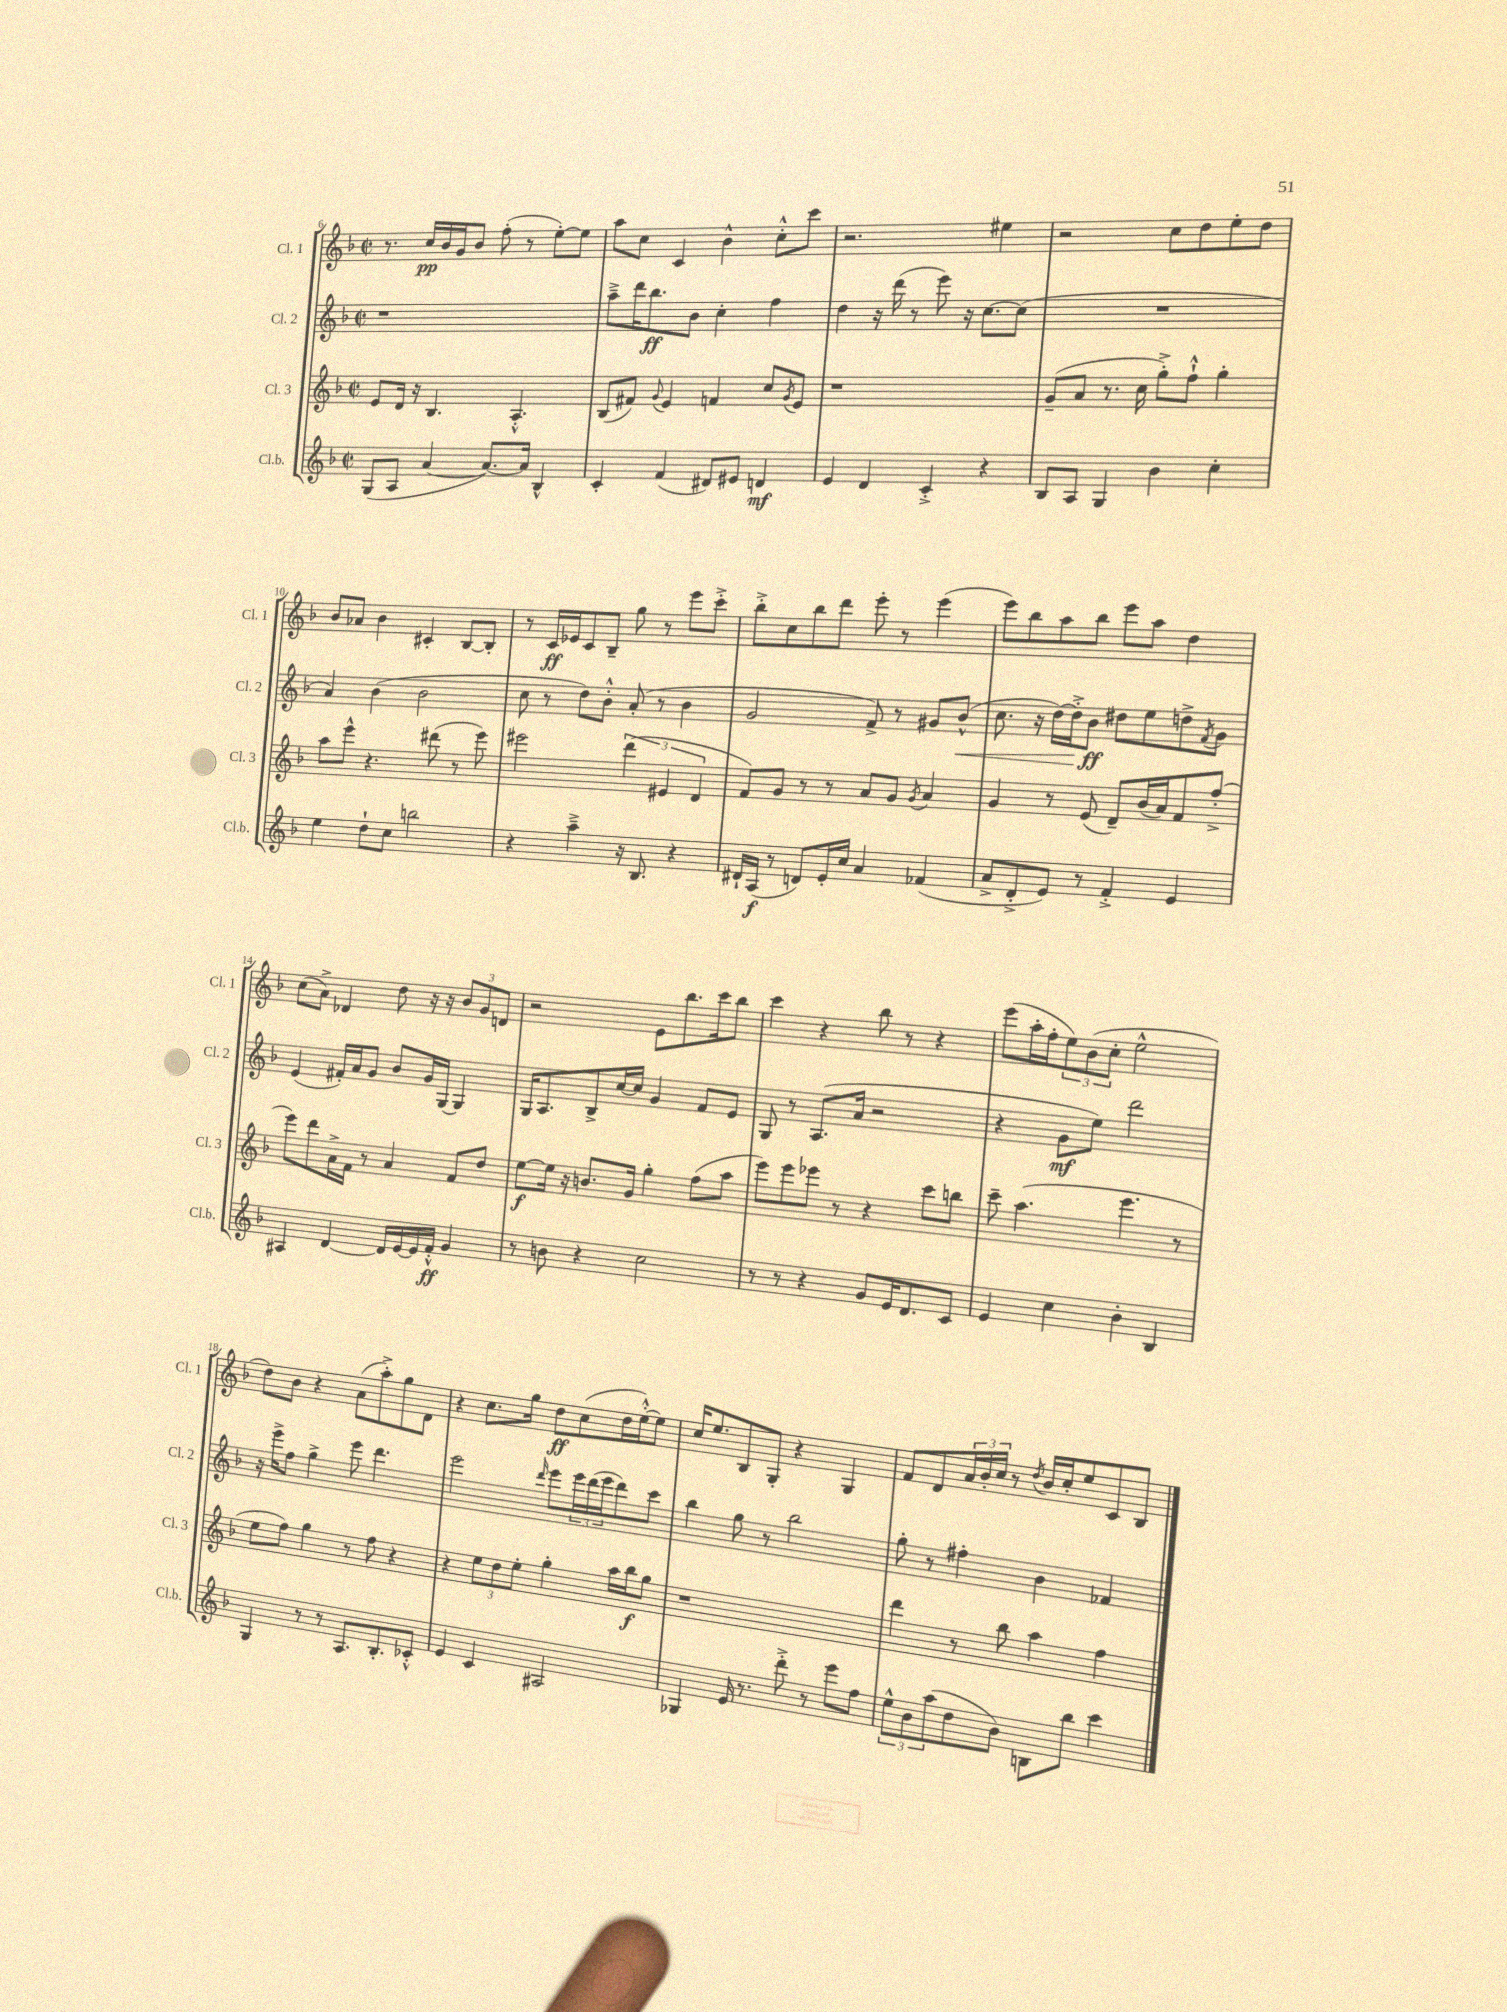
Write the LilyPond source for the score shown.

<<
\new StaffGroup <<
\new Staff = "s0" \with { instrumentName = "Cl. 1" shortInstrumentName = "Cl. 1" } {
    \clef treble \key f \major \defaultTimeSignature \time 2/2
    r8. c''16\pp bes'16 g'16 bes'8 f''8-.( r8 e''8~-.) e''8 |
    a''8 c''8 c'4 bes'4-^ c''8-.-^ c'''8 |
    r2. eis''4 |
    r2 c''8 d''8 e''8-. d''8 |
    bes'8 aes'8 bes'4 cis'4-. bes8~ bes8-. |
    r8 c'16\ff ees'16 c'8 bes8-- g''8 r8 e'''8 c'''8-.-> |
    bes''8-.-> c''8 bes''8 d'''8 e'''8-. r8 e'''4( |
    e'''8) bes''8 a''8 bes''8 e'''8 a''8 d''4 |
    c''8( a'8->) des'4 d''8 r16 r16 \tuplet 3/2 { bes'8 g'8 d'8 } |
    r2 e'8 bes''8. c'''16 bes''8 |
    c'''4 r4 bes''8 r8 r4 |
    e'''8( a''16-. f''16-. \tuplet 3/2 { e''8) bes'8( c''8-. } e''2-^ |
    d''8) bes'8 r4 a'8( a''8-.->) g''8 d'8 |
    r4 c''8. g''16 d''8\ff c''8( d''16 e''16~-.-^) e''8 |
    c''16 e''8. bes8 g8-. r4 g4 |
    f'8 d'8 \tuplet 3/2 { a'16 bes'16-. c''16 } r8 \acciaccatura { d''8 } bes'16 c''16-. e''8 c'8 bes8 \bar "|." |
}
\new Staff = "s1" \with { instrumentName = "Cl. 2" shortInstrumentName = "Cl. 2" } {
    \clef treble \key f \major \defaultTimeSignature \time 2/2
    r1 |
    a''8---> d'''16 bes''8.\ff bes'8 c''4-. f''4 |
    d''4 r16 d'''16( r8 e'''8) r16 c''8.~ c''8( |
    R1 |
    a'4) bes'4( bes'2 |
    c''8 r8 d''8) bes'8-.-^ a'8-.( r8 bes'4 |
    g'2 f'8->) r8 gis'8 bes'8-^\<( |
    c''8. r16 d''16~) d''16-.-> bes'8\ff\! dis''8 e''8 d''8-> \acciaccatura { f'8 } g'8 |
    e'4( fis'16-.) a'16 g'8 bes'8 g'16 g16~ g4 |
    g16 a8. bes8-> c''16~ c''16 g'4 f'8 e'8 |
    g8 r8 a8.( a'16 r2 |
    r4 g'8\mf e''8) d'''2 |
    r16 e'''16-> f''8 g''4-> e'''8 d'''4. |
    e'''2 \grace { d'''16 } e'''8 \tuplet 3/2 { e'''16 d'''16( e'''16 } d'''8) c'''8 |
    bes''4 g''8 r8 bes''2 |
    g''8-. r8 fis''4-. bes'4 fes'4 \bar "|." |
}
\new Staff = "s2" \with { instrumentName = "Cl. 3" shortInstrumentName = "Cl. 3" } {
    \clef treble \key f \major \defaultTimeSignature \time 2/2
    e'8 d'16 r16 bes4. a4.-.-^ |
    bes8( fis'8) \appoggiatura { g'8 } e'4 f'4 c''8 \acciaccatura { g'8 } e'8 |
    r1 |
    g'8--( a'8 r8. c''16 g''8-.->) f''8-!-^ g''4-. |
    a''8 e'''8-^ r4. dis'''8( r8 e'''8) |
    eis'''2 \tuplet 3/2 { d'''4( eis'4 d'4 } |
    f'8) g'8 r8 r8 a'8 g'8 \acciaccatura { g'8 } a'4 |
    g'4 r8 e'8( d'8--) bes'16( a'16) f'8 f''8-.->( |
    e'''8) d'''8 a'16-> f'16 r8 a'4 f'8 d''8 |
    e''8~\f e''16 r16 b'8. g'16 g''4-. f''8( a''8 |
    e'''8) e'''8 ees'''8 r8 r4 c'''8 b''8 |
    c'''8-- a''4.( e'''4. r8 |
    e''8 f''8) g''4 r8 f''8 r4 |
    r4 \tuplet 3/2 { e''8 d''8 e''8-. } g''4-. a''16 bes''16\f g''8 |
    r1 |
    d'''4 r8 bes''8 a''4 f''4 \bar "|." |
}
\new Staff = "s3" \with { instrumentName = "Cl.b." shortInstrumentName = "Cl.b." } {
    \clef treble \key f \major \defaultTimeSignature \time 2/2
    g8( a8 a'4~ a'8.~) a'16 bes4-^ |
    c'4-. f'4( dis'8) eis'8 d'4\mf |
    e'4 d'4 c'4-.-> r4 |
    bes8 a8 g4 bes'4 c''4-. |
    e''4 d''8-! c''8 b''2 |
    r4 a''4---> r16 bes8. r4 |
    dis'16-! a16\f( r8 d'8) e'16-. c''16 a'4 fes'4( |
    a'8-> d'8-.-> e'8) r8 f'4-.-> e'4 |
    ais4 d'4~ d'16 e'16~ e'16 f'16-.-^\ff g'4 |
    r8 b'8 r4 c''2 |
    r8 r8 r4 g'8 e'16 d'8. c'8 |
    e'4 c''4 bes'4-. bes4 |
    g4 r8 r8 a8. bes8.-. ces'8-.-^ |
    e'4 c'4 ais2 |
    ges4 e'16 r8. d'''8-.-> r8 e'''8 f''8 |
    \tuplet 3/2 { e''8-^ bes'8 a''8( } d''8 bes'8) b8 bes''8 c'''4 \bar "|." |
}
>>
>>
\layout { \context { \Score currentBarNumber = #6 } }
